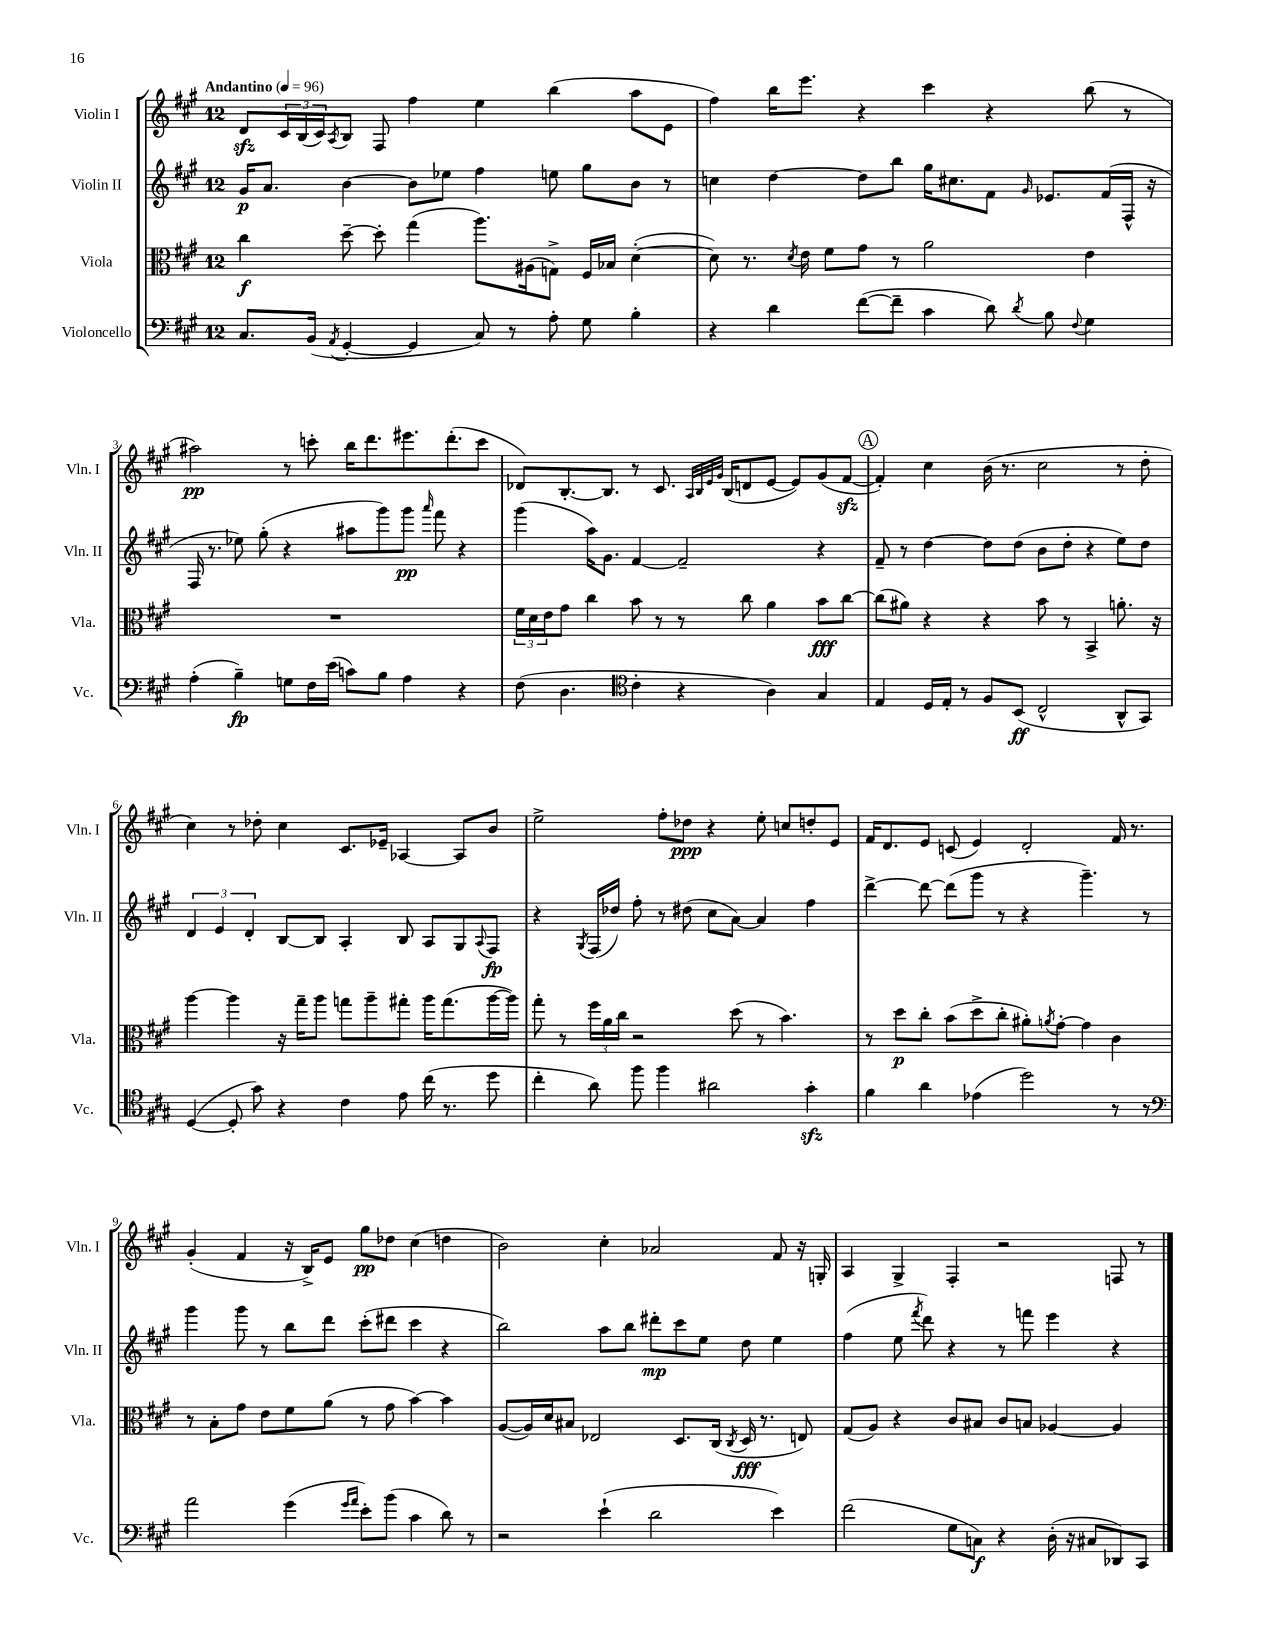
<<
\new StaffGroup <<
\new Staff = "s0" \with { instrumentName = "Violin I" shortInstrumentName = "Vln. I" } {
    \clef treble \key a \major \once \override Staff.TimeSignature.style = #'single-digit \time 12/8 \tempo "Andantino" 4 = 96
    d'8\sfz \tuplet 3/2 { cis'16 b16( cis'16) } \acciaccatura { a8 } b8 fis8 fis''4 e''4 b''4( a''8 e'8 |
    fis''4) b''16 e'''8. r4 cis'''4 r4 b''8( r8 |
    ais''2\pp) r8 c'''8-. b''16 d'''8. eis'''8. d'''8.-.( c'''8 |
    des'8) b8.~-. b8. r8 cis'8. \grace { a32 b32 e'32 gis'32 } b16( d'8 e'8~ e'8) gis'8( fis'8~\sfz |
    \mark \markup { \circle "A" } fis'4-.) cis''4 b'16( r8. cis''2 r8 d''8-. |
    cis''4) r8 des''8-. cis''4 cis'8. ees'16-- aes4~ aes8 b'8 |
    e''2-> fis''8-. des''8\ppp r4 e''8-. c''8 d''8-. e'8 |
    fis'16 d'8. e'8 c'8( e'4) d'2-. fis'16 r8. |
    gis'4-.( fis'4 r16 b16->) e'8 gis''8\pp des''8 cis''4( d''4 |
    b'2) cis''4-. aes'2 fis'8 r16 g16-. |
    a4 gis4-> fis4-. r2 f8 r8 \bar "|." |
}
\new Staff = "s1" \with { instrumentName = "Violin II" shortInstrumentName = "Vln. II" } {
    \clef treble \key a \major \once \override Staff.TimeSignature.style = #'single-digit \time 12/8
    gis'16\p a'8. b'4~ b'8 ees''8 fis''4 e''8 gis''8 b'8 r8 |
    c''4 d''4~ d''8 b''8 gis''16 cis''8. fis'8 \grace { gis'16 } ees'8. fis'16( fis16-^ r16 |
    fis16 r8. ees''8) gis''8-.( r4 ais''8 gis'''8) gis'''8\pp \grace { a'''16 } fis'''8 r4 |
    gis'''4( a''16) gis'8. fis'4~ fis'2-- r4 |
    \mark \markup { \circle "A" } fis'8-- r8 d''4~ d''8 d''8( b'8 d''8-. r4 e''8) d''8 |
    \tuplet 3/2 { d'4 e'4 d'4-. } b8~ b8 a4-. b8 a8 gis8 \appoggiatura { a8 } fis8\fp |
    r4 \acciaccatura { gis8 } fis16( des''16) fis''8-. r8 dis''8( cis''8 a'8~) a'4 fis''4 |
    d'''4~-> d'''8~ d'''8( gis'''8 r8 r4 gis'''4.--) r8 |
    gis'''4 gis'''8 r8 b''8 d'''8 cis'''8-.( dis'''8 cis'''4 r4 |
    b''2) a''8 b''8 dis'''8-.\mp cis'''8 e''8 d''8 e''4 |
    fis''4( e''8 \acciaccatura { fis'''8 } d'''8) r4 r8 f'''8 e'''4 r4 \bar "|." |
}
\new Staff = "s2" \with { instrumentName = "Viola" shortInstrumentName = "Vla." } {
    \clef alto \key a \major \once \override Staff.TimeSignature.style = #'single-digit \time 12/8
    cis''4\f d''8~-- d''8-. gis''4( a''8.) ais16( g8->) fis16 bes16 d'4~-.( |
    d'8) r8. \acciaccatura { d'8 } e'16 fis'8 gis'8 r8 a'2 e'4 |
    R1. |
    \tuplet 3/2 { fis'16 d'16 e'16 } gis'8 cis''4 b'8 r8 r8 cis''8 a'4 b'8\fff cis''8~ |
    \mark \markup { \circle "A" } cis''8( ais'8) r4 r4 b'8 r8 b,4-> a'8.-. r16 |
    a''4~ a''4 r16 gis''16-- a''8 g''8 a''8-- gis''8-. a''16 gis''8.( a''16~ a''16) |
    gis''8-. r8 \tuplet 3/2 { fis''16 a'16 cis''16 } r2 d''8( r8 b'4.) |
    r8 d''8\p cis''8-. b'8( d''8-> cis''8-. ais'8-.) \acciaccatura { a'8 } gis'8~-. gis'4 cis'4 |
    r8 b8-. gis'8 e'8 fis'8 a'8( r8 gis'8 b'4~) b'4 |
    a8~( a16) d'16 bis8 ees2 d8. cis16( \acciaccatura { cis8 } d16\fff r8. e8) |
    gis8( a8) r4 cis'8 bis8 cis'8 b8 aes4~ aes4 \bar "|." |
}
\new Staff = "s3" \with { instrumentName = "Violoncello" shortInstrumentName = "Vc." } {
    \clef bass \key a \major \once \override Staff.TimeSignature.style = #'single-digit \time 12/8
    cis8. b,16( \acciaccatura { a,8 } gis,4~-. gis,4 cis8) r8 a8-. gis8 b4-. |
    r4 d'4 fis'8~( fis'8-- cis'4 d'8) \acciaccatura { d'8 } b8 \appoggiatura { fis8 } gis4 |
    a4-.( b4--\fp) g8 fis16 e'16( c'8) b8 a4 r4 |
    fis8( d4. \clef tenor cis'4-. r4 a4) gis4 |
    \mark \markup { \circle "A" } e4 d16 e16-. r8 fis8 b,8\ff( cis2-^ a,8-^ gis,8) |
    d4~( d8-. gis'8) r4 cis'4 e'8 cis''16( r8. d''8 |
    cis''4-. a'8) fis''8 fis''4 ais'2 gis'4-.\sfz |
    fis'4 a'4 ees'4( d''2) r8 r8 |
    \clef bass a'2 gis'4( \grace { gis'16 a'16 } e'8-.) b'8( cis'4 d'8) r8 |
    r2 e'4-!( d'2 e'4) |
    fis'2( gis8 c8\f) r4 d16-.( r16 cis8 des,8) cis,8 \bar "|." |
}
>>
>>
